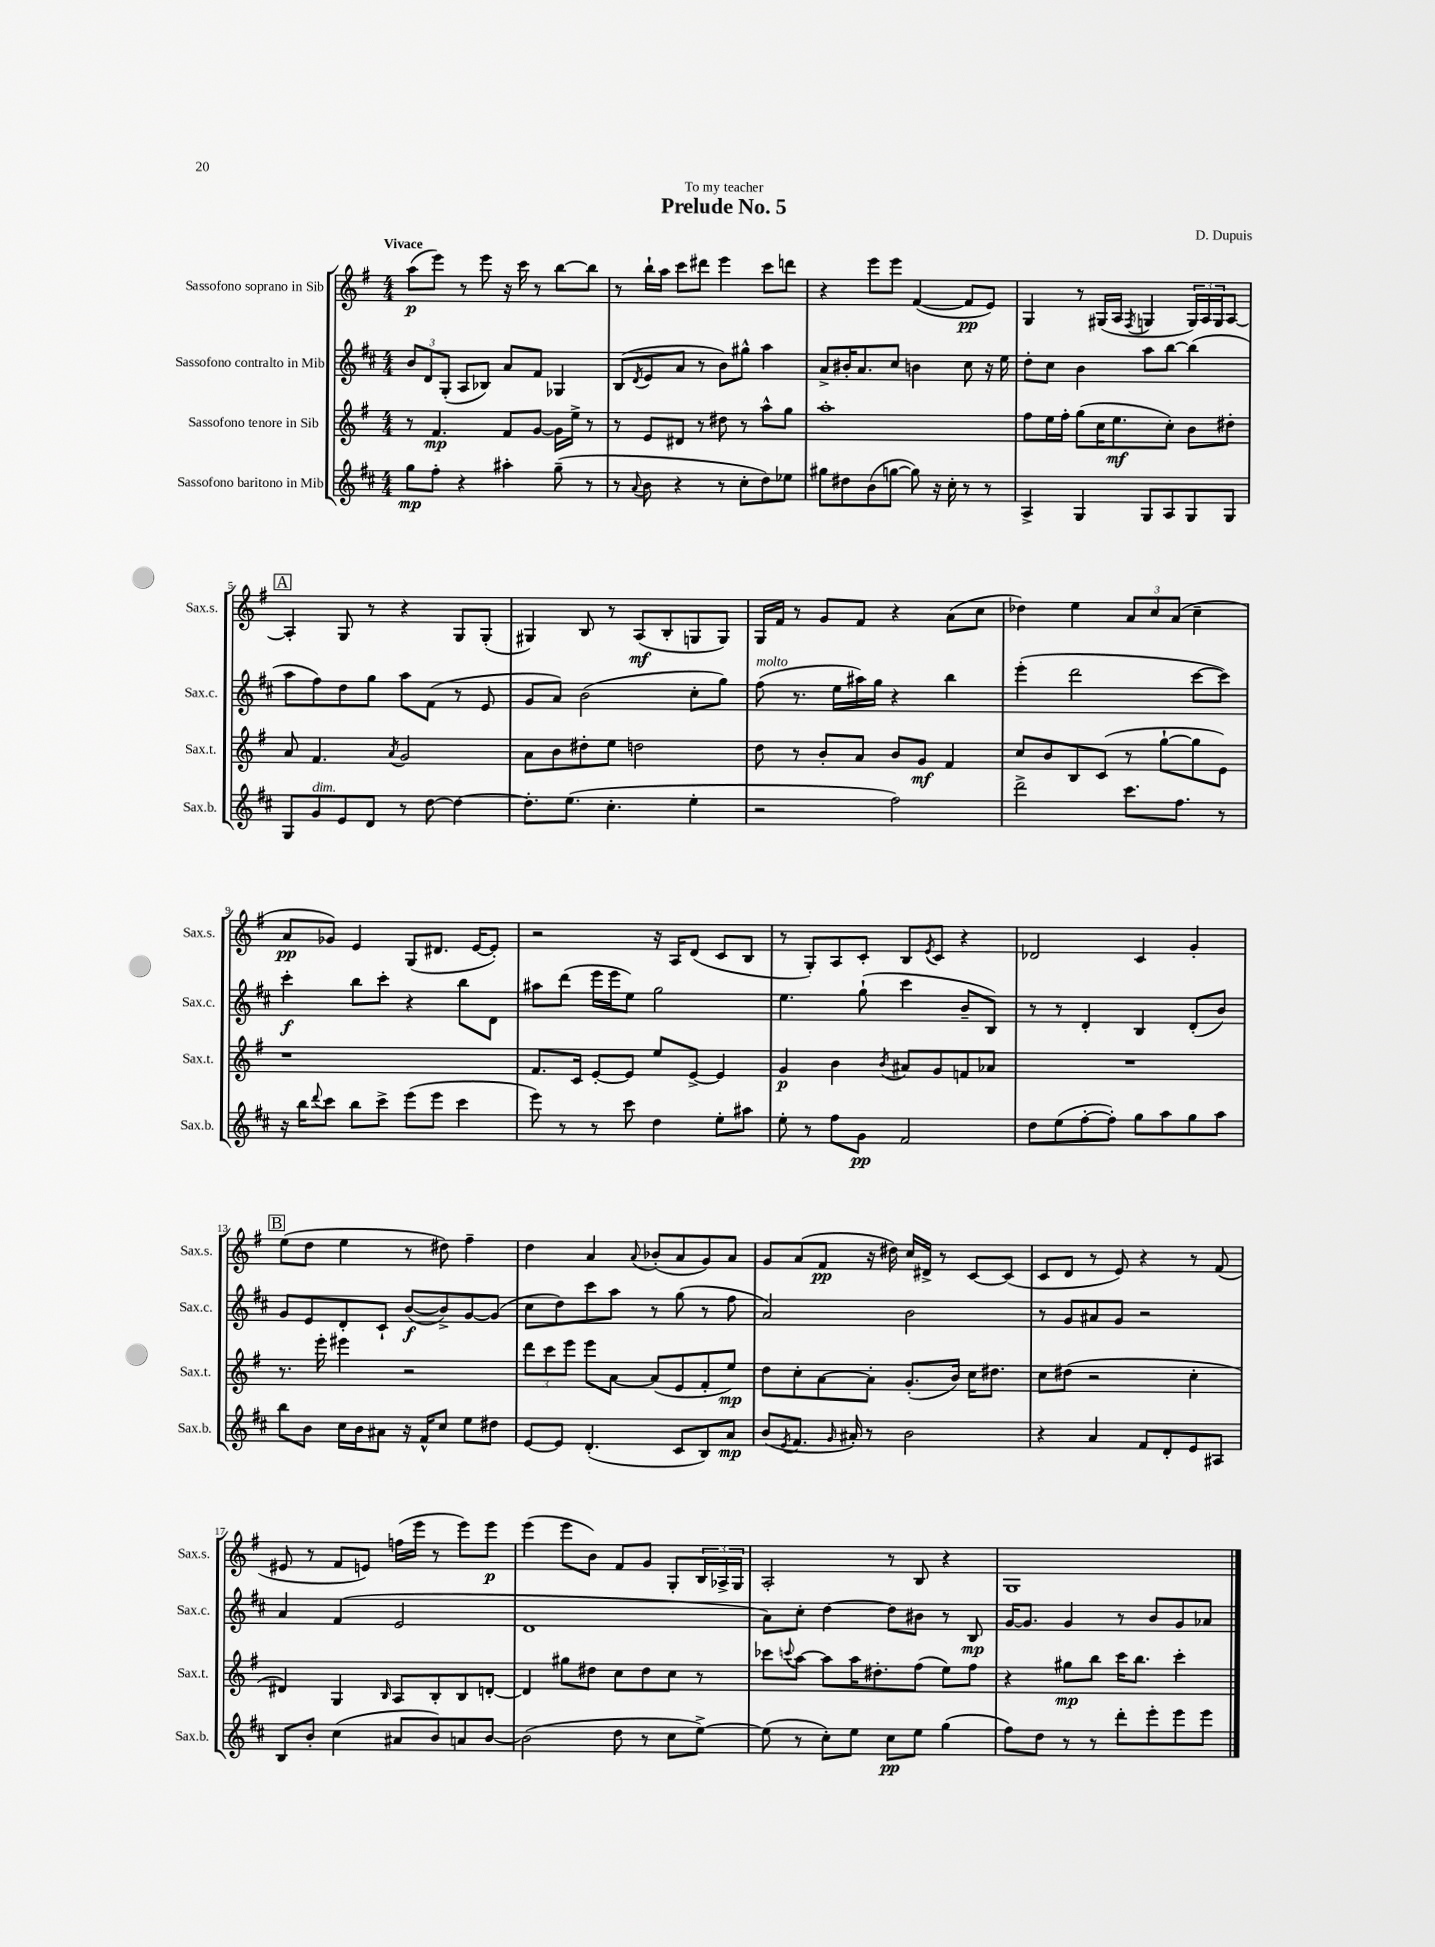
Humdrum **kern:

**kern	**dynam	**kern	**dynam	**kern	**dynam	**kern	**dynam
*part4	*part4	*part3	*part3	*part2	*part2	*part1	*part1
*staff4	*staff4	*staff3	*staff3	*staff2	*staff2	*staff1	*staff1
*I"Sassofono baritono in Mib	*	*I"Sassofono tenore in Sib	*	*I"Sassofono contralto in Mib	*	*I"Sassofono soprano in Sib	*
*I'Sax.b.	*	*I'Sax.t.	*	*I'Sax.c.	*	*I'Sax.s.	*
*clefG2	*	*clefG2	*	*clefG2	*	*clefG2	*
*k[f#c#]	*	*k[f#]	*	*k[f#c#]	*	*k[f#]	*
*M4/4	*	*M4/4	*	*M4/4	*	*M4/4	*
=1	=1	=1	=1	=1	=1	=1	=1
!	!	!	!	!	!	!LO:TX:a:B:t=Vivace	!
8gg\L	mp	8r	.	12b/L	.	(8aa\L	p
.	.	.	.	12d/	.	.	.
8ff#'\J	.	4.f#/	mp	.	.	8eee\J)	.
.	.	.	.	(12G'/J	.	.	.
4r	.	.	.	8A/L	.	8r	.
.	.	.	.	8B-X/J)	.	8eee\	.
4aa#X'\	.	8f#/L	.	8a/L	.	16r	.
.	.	.	.	.	.	16ccc\	.
.	.	[8g/J	.	8f#/J	.	8r	.
(8gg~\	.	16g\LL]	.	4G-X/	.	[8bb\L	.
.	.	16ee^\JJ	.	.	.	.	.
8r	.	8r	.	.	.	8bb\J]	.
=2	=2	=2	=2	=2	=2	=2	=2
8r	.	8r	.	(8B/L	.	8r	.
8qqa/	.	.	.	8qd/	.	.	.
8b\	.	8e/L	.	8e/	.	16bb`\LL	.
.	.	.	.	.	.	16aa\JJ	.
4r	.	8d#X/J	.	8a/J	.	8ccc\L	.
.	.	8r	.	8r	.	8ddd#X\J	.
8r	.	8dd#X\	.	8b\L)	.	4eee\	.
8cc#'\L	.	8r	.	8gg#X^^\J	.	.	.
8dd\)	.	8aa^^\L	.	4aa\	.	8ccc\L	.
8ee-X\J	.	8gg\J	.	.	.	8dddn\J	.
=3	=3	=3	=3	=3	=3	=3	=3
8gg#X\L	.	1aa'	.	8a^/L	.	4r	.
8dd#X\	.	.	.	16b#X'/K	.	.	.
.	.	.	.	8.a/	.	.	.
(8b\	.	.	.	.	.	8eee\L	.
[8ggn\J	.	.	.	8cc#/J	.	8eee\J	.
8gg\])	.	.	.	4bn\	.	([4f#/	.
16r	.	.	.	.	.	.	.
16cc#'\	.	.	.	.	.	.	.
8r	.	.	.	8cc#\	.	8f#/L]	pp
8r	.	.	.	16r	.	8e/J)	.
.	.	.	.	16ee\	.	.	.
=4	=4	=4	=4	=4	=4	=4	=4
4A^/	.	8ff#\L	.	8dd'\L	.	4G/	.
.	.	16ee\L	.	8cc#\J	.	.	.
.	.	16ff#'\JJ	.	.	.	.	.
4G/	.	(8gg\L	.	4b\	.	8r	.
.	.	16cc\K	.	.	.	(16G#X/LL	.
.	.	8.ee\	mf	.	.	16A/JJ	.
.	.	.	.	.	.	8qF#/	.
8G/L	.	.	.	8aa\L	.	4Gn/	.
8A/	.	8cc'\J)	.	[8bb\J	.	.	.
8G/	.	8b\L	.	(4bb\]	.	24G/LL)	.
.	.	.	.	.	.	24A/	.
.	.	.	.	.	.	24G/J	.
8G/J	.	8dd#X'\J	.	.	.	[8A/J	.
!!LO:LB:g=z
!!LO:REH:place=s1:t=A
=5	=5	=5	=5	=5	=5	=5	=5
8G/L	.	8a/	.	8aa\L	.	4A'/]	.
!LO:TX:a:i:t=dim.	!	!	!	!	!	!	!
8g/	.	4.f#/	.	8ff#\)	.	.	.
8e/	.	.	.	8dd\	.	8G/	.
8d/J	.	.	.	8gg\J	.	8r	.
.	.	8qa/	.	.	.	.	.
8r	.	2g/	.	8aa\L	.	4r	.
[8dd\	.	.	.	(8f#\J	.	.	.
4dd\_	.	.	.	8r	.	8G/L	.
.	.	.	.	8e/	.	(8G'/J	.
=6	=6	=6	=6	=6	=6	=6	=6
8.dd'\L]	.	8a\L	.	8g/L	.	4G#X/)	.
.	.	8b\	.	8a/J)	.	.	.
(8.ee\J	.	.	.	.	.	.	.
.	.	8dd#X'\	.	(2b\	.	8B/	.
4.cc#'\	.	8ee\J	.	.	.	8r	.
.	.	2ddn\	.	.	.	(8A/L	mf
.	.	.	.	.	.	8B'/	.
4ee'\	.	.	.	8cc#'\L	.	8Gn/	.
.	.	.	.	8gg\J)	.	8G/J)	.
=7	=7	=7	=7	=7	=7	=7	=7
!	!	!	!	!LO:TX:a:i:t=molto	!	!	!
2r	.	8dd\	.	(8ff#\	.	16G/LL	.
.	.	.	.	.	.	16f#/JJ	.
.	.	8r	.	8.r	.	8r	.
.	.	8b'/L	.	.	.	8g/L	.
.	.	.	.	16ee\LL	.	.	.
.	.	8a/J	.	16aa#X\)	.	8f#/J	.
.	.	.	.	16gg\JJ	.	.	.
2ff#\)	.	8b/L	.	4r	.	4r	.
.	.	8g/J	mf	.	.	.	.
.	.	4f#/	.	4bb\	.	(8a\L	.
.	.	.	.	.	.	8cc\J	.
=8	=8	=8	=8	=8	=8	=8	=8
2ddd^\	.	8cc/L	.	(4eee'\	.	4dd-X\)	.
.	.	8b/	.	.	.	.	.
.	.	8B/	.	2ddd\	.	4ee\	.
.	.	(8c/J	.	.	.	.	.
8.ccc#\L	.	8r	.	.	.	12a/L	.
.	.	.	.	.	.	12cc/	.
.	.	[8gg`\L	.	.	.	.	.
.	.	.	.	.	.	(12a/J	.
8.ff#\J	.	.	.	.	.	.	.
.	.	8gg\]	.	[8ccc#\L	.	4cc~\	.
8r	.	8e\J)	.	8ccc#\J])	.	.	.
!!LO:LB:g=z
=9	=9	=9	=9	=9	=9	=9	=9
16r	.	1r	.	4ccc#'\	f	8a/L	pp
16bb\KL	.	.	.	.	.	.	.
8qqddd/	.	.	.	.	.	.	.
8ccc#\J	.	.	.	.	.	8g-X/J)	.
8bb\L	.	.	.	8bb\L	.	4e/	.
8ccc#^\J	.	.	.	8ccc#'\J	.	.	.
(8eee\L	.	.	.	4r	.	(8G/L	.
8eee\J	.	.	.	.	.	8.d#X/J	.
4ccc#\	.	.	.	8bb\L	.	.	.
.	.	.	.	.	.	[16e/KL	.
.	.	.	.	8d\J	.	8e'/J])	.
=10	=10	=10	=10	=10	=10	=10	=10
8eee\)	.	8.f#/L	.	8aa#X\L	.	2r	.
8r	.	.	.	(8ddd\J	.	.	.
.	.	16c/Jk	.	.	.	.	.
8r	.	[8e'/L	.	16eee\LL	.	.	.
.	.	.	.	16eee\J	.	.	.
8ccc#\	.	8e/J]	.	8ee\J)	.	.	.
4dd\	.	8ee/L	.	2gg\	.	16r	.
.	.	.	.	.	.	16A/KL	.
.	.	[8e^/J	.	.	.	(8d/J	.
8ee'\L	.	4e/]	.	.	.	8c/L	.
8aa#X\J	.	.	.	.	.	8B/J	.
=11	=11	=11	=11	=11	=11	=11	=11
8ee'\	.	4g/	p	4.ee\	.	8r	.
8r	.	.	.	.	.	8G'/L)	.
8ff#\L	.	4b\	.	.	.	8A/	.
8g\J	pp	.	.	(8gg`\	.	8c'/J	.
.	.	8qb/	.	.	.	.	.
2f#/	.	8a#X/L	.	4ccc#\	.	8B/L	.
.	.	.	.	.	.	8qe/	.
.	.	8g/	.	.	.	8c/J	.
.	.	8fn/	.	8b~/L	.	4r	.
.	.	8a-X/J	.	8B/J)	.	.	.
=12	=12	=12	=12	=12	=12	=12	=12
8dd\L	.	1r	.	8r	.	2d-X/	.
(8ee\	.	.	.	8r	.	.	.
[8ff#'\	.	.	.	4d'/	.	.	.
8ff#'\J])	.	.	.	.	.	.	.
8gg\L	.	.	.	4B/	.	4c/	.
8aa\	.	.	.	.	.	.	.
8gg\	.	.	.	(8d'/L	.	4g'/	.
8aa\J	.	.	.	8b/J)	.	.	.
!!LO:LB:g=z
!!LO:REH:place=s1:t=B
=13	=13	=13	=13	=13	=13	=13	=13
8bb\L	.	8.r	.	8g/L	.	(8ee\L	.
8b\J	.	.	.	8e/	.	8dd\J	.
.	.	16eee'\	.	.	.	.	.
16cc#\LL	.	4eee#X\	.	8d'/	.	4ee\	.
16b\J	.	.	.	.	.	.	.
8a#X\J	.	.	.	8c#`/J	.	.	.
16r	.	2r	.	([8b/L	f	8r	.
16f#^^/KL	.	.	.	.	.	.	.
8cc#/J	.	.	.	8b^/])	.	8dd#X\)	.
8ee\L	.	.	.	[8g/	.	4ff#~\	.
8dd#X\J	.	.	.	(8g/J]	.	.	.
=14	=14	=14	=14	=14	=14	=14	=14
[8e/L	.	12ddd\L	.	8cc#\L	.	4dd\	.
.	.	12ccc\	.	.	.	.	.
8e/J]	.	.	.	8dd\)	.	.	.
.	.	12eee\J	.	.	.	.	.
(4.d'/	.	8eee\L	.	8ccc#\	.	4a/	.
.	.	[8a\J	.	8aa\J	.	.	.
.	.	.	.	.	.	8qqa/	.
.	.	(8a/L]	.	8r	.	(8b-X'/L	.
8c#/L	.	8e/	.	(8gg\	.	8a/	.
8B/)	.	8f#'/	.	8r	.	8g/)	.
8a/J	mp	8ee/J)	mp	8ff#\	.	8a/J	.
=15	=15	=15	=15	=15	=15	=15	=15
(8b/L	.	8dd\L	.	2a/)	.	8g/L	.
8qe/	.	.	.	.	.	.	.
8.f#/J	.	8cc'\	.	.	.	(8a/	.
.	.	[8a\	.	.	.	8f#/J	pp
16qqg/	.	.	.	.	.	.	.
16a#X'/)	.	.	.	.	.	.	.
8r	.	8a'\J]	.	.	.	16r	.
.	.	.	.	.	.	16dd#X\)	.
2b\	.	(8.g'/L	.	2b\	.	16cc/LL	.
.	.	.	.	.	.	16d#X^/JJ	.
.	.	.	.	.	.	8r	.
.	.	16b/Jk)	.	.	.	.	.
.	.	16cc\KL	.	.	.	[8c/L	.
.	.	8.dd#X\J	.	.	.	.	.
.	.	.	.	.	.	(8c/J]	.
=16	=16	=16	=16	=16	=16	=16	=16
4r	.	8cc\L	.	8r	.	8c/L	.
.	.	(8dd#X\J	.	8g/L	.	8d/J	.
4a/	.	2r	.	8a#X/	.	8r	.
.	.	.	.	8g/J	.	8e/)	.
8f#/L	.	.	.	2r	.	4r	.
8d'/	.	.	.	.	.	.	.
8e/	.	4cc'\	.	.	.	8r	.
8A#X/J	.	.	.	.	.	(8f#/	.
!!LO:LB:g=z
=17	=17	=17	=17	=17	=17	=17	=17
8B/L	.	4d#X/)	.	4a/	.	8e#X/	.
8b'/J	.	.	.	.	.	8r	.
(4cc#\	.	4G/	.	(4f#/	.	8f#/L	.
.	.	.	.	.	.	8en/J)	.
.	.	16qqB/	.	.	.	.	.
8a#X/L	.	8A/L	.	2e/	.	(16ffn\LL	.
.	.	.	.	.	.	16eee\JJ	.
8b/)	.	8B'/	.	.	.	8r	.
8an/	.	8B/	.	.	.	8eee\L)	.
[8b/J	.	[8dn'/J	.	.	.	8eee\J	p
=18	=18	=18	=18	=18	=18	=18	=18
(2b\]	.	4d/]	.	1d	.	(4eee\	.
.	.	8gg#X\L	.	.	.	8eee\L	.
.	.	8dd#X\J	.	.	.	8b\J)	.
8dd\	.	8cc\L	.	.	.	8f#/L	.
8r	.	8dd#\	.	.	.	8g/J	.
8cc#\L	.	8cc\J	.	.	.	8G'/L	.
[8ee^\J)	.	8r	.	.	.	24B/L	.
.	.	.	.	.	.	24A-X^/	.
.	.	.	.	.	.	24G/JJ	.
=19	=19	=19	=19	=19	=19	=19	=19
(8ee\]	.	8ccc-X\L	.	8a\L)	.	2A'/	.
.	.	8qqcccn/	.	.	.	.	.
8r	.	[8aa\J	.	8cc#'\J	.	.	.
8cc#'\L)	.	8aa\L]	.	[4dd\	.	.	.
8ee\J	.	16aa\K	.	.	.	.	.
.	.	8.dd#X'\	.	.	.	.	.
8cc#\L	pp	.	.	8dd\L]	.	8r	.
8ee\J	.	(8ff#\J	.	8b#X\J	.	8B/	.
(4gg\	.	8ee\L)	.	8r	.	4r	.
.	.	8ff#\J	.	8B/	mp	.	.
=20	=20	=20	=20	=20	=20	=20	=20
8ff#\L)	.	4r	.	[16g/KL	.	1G	.
.	.	.	.	8.g/J]	.	.	.
8dd\J	.	.	.	.	.	.	.
8r	.	8gg#X\L	mp	4g/	.	.	.
8r	.	8bb\J	.	.	.	.	.
8ddd'\L	.	16ccc\KL	.	8r	.	.	.
.	.	8.bb\J	.	.	.	.	.
8eee'\	.	.	.	8b/L	.	.	.
8eee\	.	4ccc'\	.	8g/	.	.	.
8eee\J	.	.	.	8a-X/J	.	.	.
==	==	==	==	==	==	==	==
*-	*-	*-	*-	*-	*-	*-	*-
